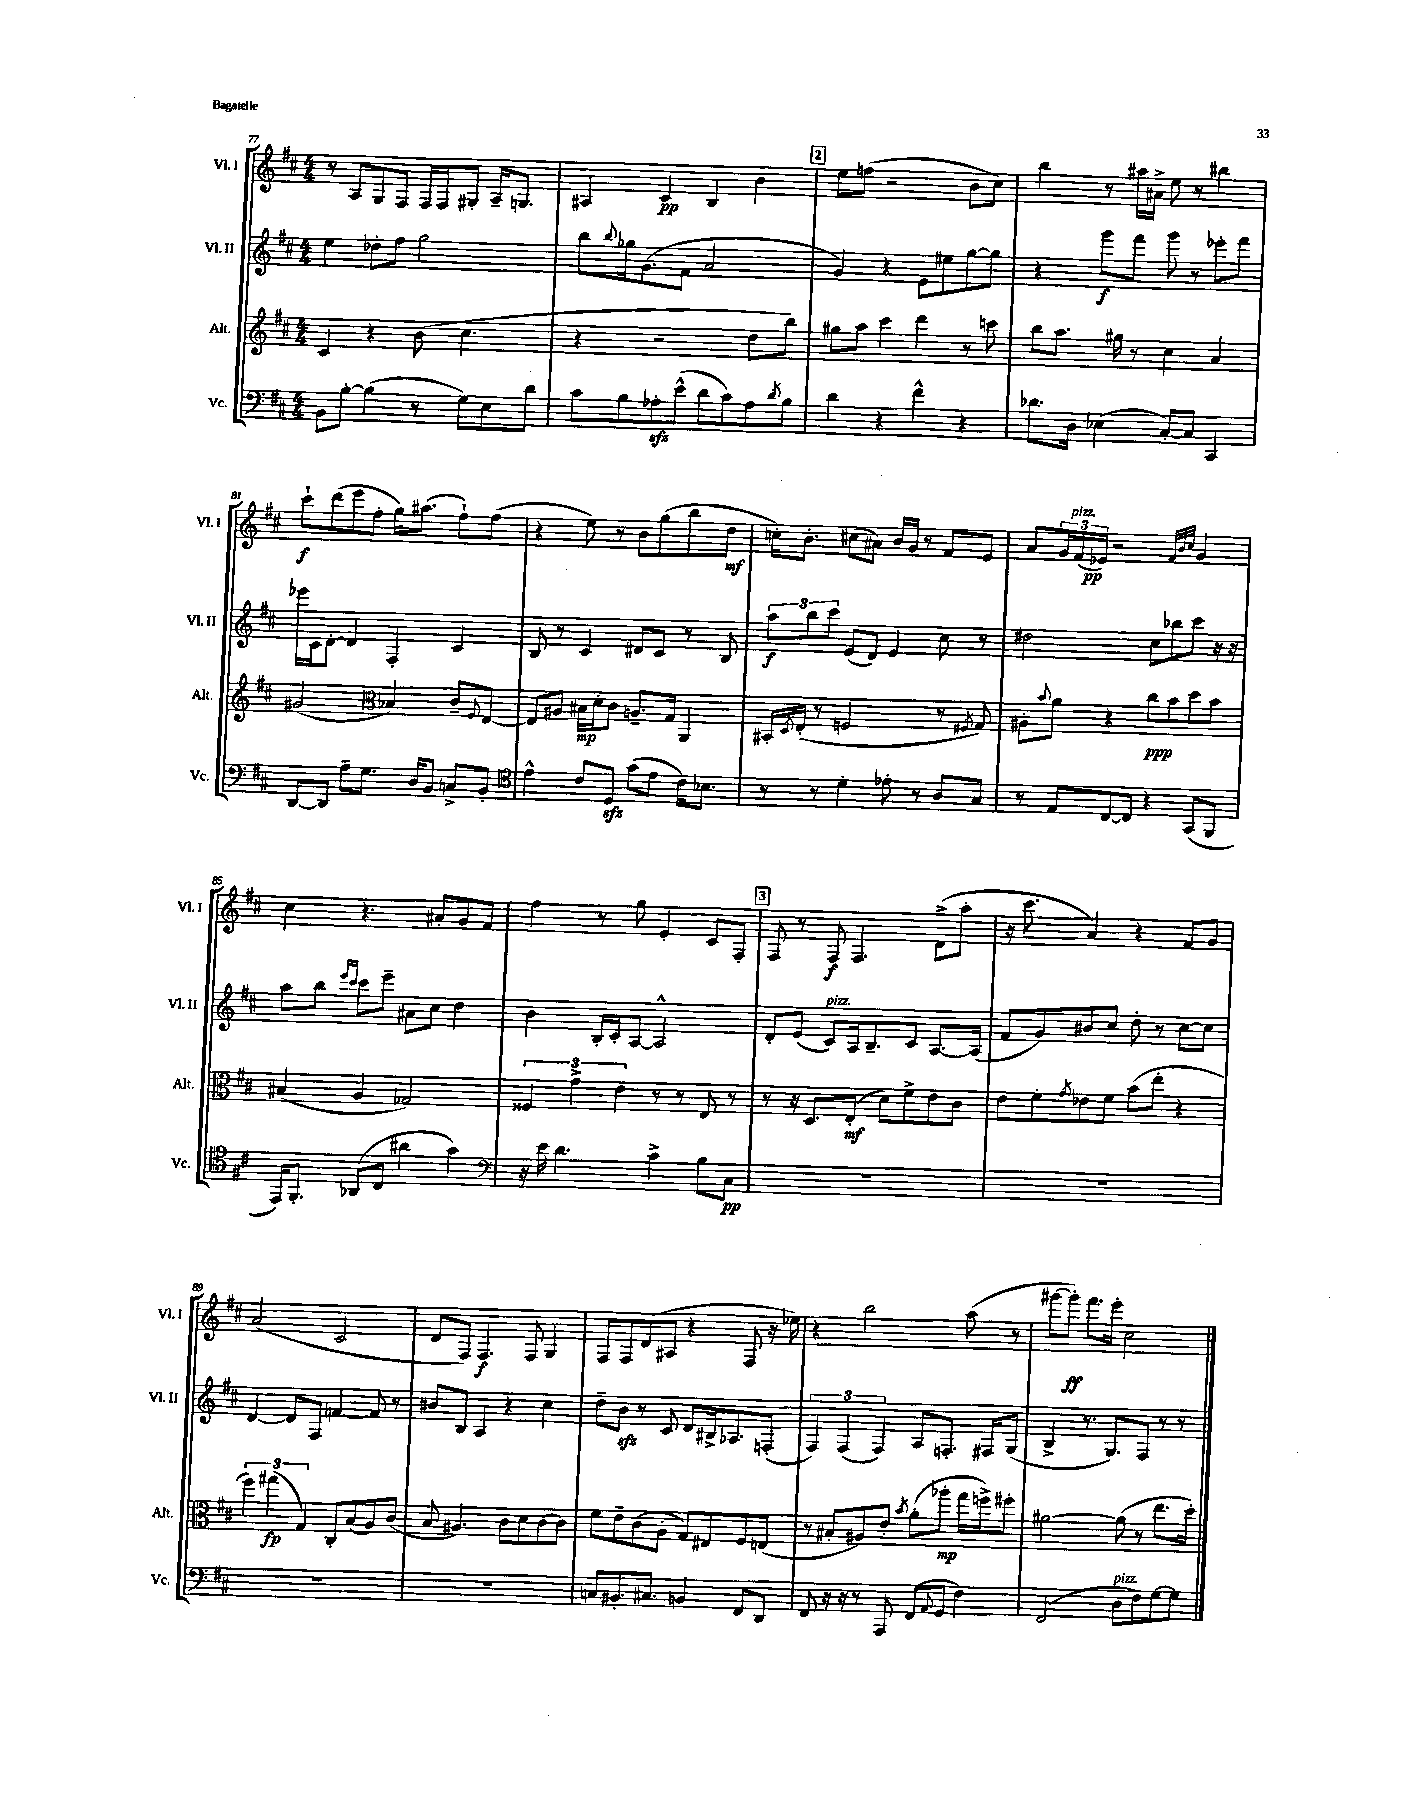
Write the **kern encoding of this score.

**kern	**dynam	**kern	**dynam	**kern	**dynam	**kern	**dynam
*part4	*part4	*part3	*part3	*part2	*part2	*part1	*part1
*staff4	*staff4	*staff3	*staff3	*staff2	*staff2	*staff1	*staff1
*I"Vc.	*	*I"Alt.	*	*I"Vl. II	*	*I"Vl. I	*
*I'Vc.	*	*I'Alt.	*	*I'Vl. II	*	*I'Vl. I	*
*clefF4	*	*clefG2	*	*clefG2	*	*clefG2	*
*k[f#c#]	*	*k[f#c#]	*	*k[f#c#]	*	*k[f#c#]	*
*M4/4	*	*M4/4	*	*M4/4	*	*M4/4	*
=77	=77	=77	=77	=77	=77	=77	=77
8BB\L	.	4c#/	.	4ee\	.	8r	.
[8B'\J	.	.	.	.	.	8A/L	.
(4B\]	.	4r	.	8dd-X'\L	.	8G/	.
.	.	.	.	8ff#\J	.	8F#/J	.
8r	.	(8b\	.	2gg\	.	16F#/LL	.
.	.	.	.	.	.	16F#/J	.
8G\L)	.	4.cc#\	.	.	.	8G#X'/J	.
8E\	.	.	.	.	.	16A~/KL	.
.	.	.	.	.	.	8.Gn/J	.
8d\J	.	.	.	.	.	.	.
=78	=78	=78	=78	=78	=78	=78	=78
8c#\L	.	4r	.	8bb\L	.	4A#X/	.
.	.	.	.	8qqbb/	.	.	.
8B\	.	.	.	16gg-X\k	.	.	.
.	.	.	.	(8.g\	.	.	.
8A-Xzz'\	.	2r	.	.	.	4c#/	pp
(8e^^\J	.	.	.	8f#\J	.	.	.
8d\L	.	.	.	2a/	.	4B/	.
8c#\)	.	.	.	.	.	.	.
8A-\	.	8dd\L	.	.	.	4b\	.
8qd/	.	.	.	.	.	.	.
8B\J	.	8bb\J)	.	.	.	.	.
!!LO:REH:place=s1:t=2
=79	=79	=79	=79	=79	=79	=79	=79
4d\	.	8gg#X\L	.	4g/)	.	8ee\L	.
.	.	8aa\J	.	.	.	(8ffn\J	.
4r	.	4ccc#\	.	4r	.	2r	.
4f#^^\	.	4ddd\	.	8e\L	.	.	.
.	.	.	.	8ee#X\	.	.	.
4r	.	8r	.	[8gg\	.	8b\L	.
.	.	8cccn\	.	8gg\J]	.	8cc#\J)	.
=80	=80	=80	=80	=80	=80	=80	=80
8.d-X\L	.	8bb\L	.	4r	.	4bb\	.
.	.	8.aa\J	.	.	.	.	.
16D\Jk	.	.	.	.	.	.	.
(4E-X\	.	.	.	8ggg\L	f	8r	.
.	.	16gg#X\	.	.	.	.	.
.	.	8r	.	8fff#\J	.	16aa#X\LL	.
.	.	.	.	.	.	16a#X^\JJ	.
[8C#'/L)	.	4cc#\	.	8ggg\	.	8ee\	.
8C#/J]	.	.	.	8r	.	8r	.
4CC#/	.	4a/	.	8eee-X'\L	.	4bb#X\	.
.	.	.	.	8fff#\J	.	.	.
!!LO:LB:g=z
=81	=81	=81	=81	=81	=81	=81	=81
[8DD/L	.	(2g#X/	.	16eee-X\LL	.	8ccc#`\L	f
.	.	.	.	16c#\J	.	.	.
8DD/J]	.	.	.	[8d'\J	.	(8ddd\	.
8A~\L	.	.	.	4d/]	.	8eee\	.
8.G\J	.	.	.	.	.	8ff#'\J	.
*	*	*clefC3	*	*	*	*	*
.	.	4B-X/)	.	4F#'/	.	16gg\KL)	.
16D/KL	.	.	.	.	.	(8.aa#X\J	.
8BB/J	.	.	.	.	.	.	.
8Cn^/L	.	8c#~/L	.	4c#/	.	8ff#`\L)	.
.	.	8qqF#/	.	.	.	.	.
8BB'/J	.	[8E/J	.	.	.	(8ff#\J	.
=82	=82	=82	=82	=82	=82	=82	=82
*clefC4	*	*	*	*	*	*	*
4e^^\	.	8E/L]	.	8B/	.	4r	.
.	.	8A#X/J	.	8r	.	.	.
8c#/L	.	16B#X\LL	mp	4c#/	.	8ee\)	.
.	.	16d'\J	.	.	.	.	.
8Dzz/J	.	8c#\J	.	.	.	8r	.
(8g\L	.	8.An~/L	.	8d#X/L	.	8b\L	.
8e\J	.	.	.	8c#/J	.	(8gg\	.
.	.	16G/Jk	.	.	.	.	.
16c#\KL)	.	4AA/	.	8r	.	8bb\	.
8.B-X\J	.	.	.	.	.	.	.
.	.	.	.	8B/	.	8dd\J	mf
=83	=83	=83	=83	=83	=83	=83	=83
8r	.	16BB#X'/LL	.	12aa\L	f	16ccn'\KL)	.
.	.	8qD/	.	.	.	.	.
.	.	(16E'/JJ	.	.	.	8.b'\J	.
.	.	.	.	12bb\	.	.	.
8r	.	8r	.	.	.	.	.
.	.	.	.	12ccc#\J	.	.	.
4d'\	.	2Fn/	.	(8e/L	.	(8cc#X\L	.
.	.	.	.	8d/J)	.	8a#X\J)	.
8e-X'\	.	.	.	4e/	.	16b/LL	.
.	.	.	.	.	.	16g/JJ	.
8r	.	.	.	.	.	8r	.
8A/L	.	8r	.	8cc#\	.	8f#/L	.
.	.	8qF#X/	.	.	.	.	.
8G/J	.	8G/)	.	8r	.	8e/J	.
=84	=84	=84	=84	=84	=84	=84	=84
8r	.	8A#X'\L	.	2dd#X\	.	8a/L	.
.	.	8qqb/	.	.	.	.	.
8E/L	.	8a\J	.	.	.	24g/L	.
!	!	!	!	!	!	!LO:TX:a:i:t=pizz.	!
.	.	.	.	.	.	(24f#/	.
.	.	.	.	.	.	24e-X/JJ)	pp
[8C#/	.	4r	.	.	.	2r	.
8C#/J]	.	.	.	.	.	.	.
4r	.	8cc#\L	ppp	8cc#\L	.	.	.
.	.	8b\	.	8bb-X\	.	.	.
.	.	.	.	.	.	32qqf#/LLL	.
.	.	.	.	.	.	32qqb/	.
.	.	.	.	.	.	32qqcc#/JJJ	.
(8GG/L	.	8dd\	.	8ccc#\J	.	4g/	.
8FF#/J	.	8b\J	.	16r	.	.	.
.	.	.	.	16r	.	.	.
!!LO:LB:g=z
=85	=85	=85	=85	=85	=85	=85	=85
16EE/KL)	.	(4B#X/	.	8aa\L	.	4cc#\	.
8.FF#'/J	.	.	.	.	.	.	.
.	.	.	.	8bb\J	.	.	.
.	.	.	.	16qqeee/LL	.	.	.
.	.	.	.	16qqccc#/JJ	.	.	.
(8AA-X/L	.	4A/	.	8ccc#\L	.	4.r	.
8C#/J	.	.	.	8eee~\J	.	.	.
4a#X\	.	2G-X/)	.	8a#X\L	.	.	.
.	.	.	.	8cc#\J	.	8a#X'/L	.
4g\)	.	.	.	4dd\	.	8g/	.
.	.	.	.	.	.	8f#/J	.
=86	=86	=86	=86	=86	=86	=86	=86
*clefF4	*	*	*	*	*	*	*
16r	.	6F##X/	.	4b\	.	4ff#\	.
16e\	.	.	.	.	.	.	.
4.d\	.	.	.	.	.	.	.
.	.	6g^\	.	.	.	.	.
.	.	.	.	16B'/LL	.	8r	.
.	.	.	.	16c#'/J	.	.	.
.	.	6e\	.	.	.	.	.
.	.	.	.	[8A/J	.	8gg\	.
4c#^\	.	8r	.	2A^^/]	.	4e'/	.
.	.	8r	.	.	.	.	.
8B\L	.	8E/	.	.	.	8c#/L	.
8C#\J	pp	8r	.	.	.	8F#'/J	.
!!LO:REH:place=s1:t=3
=87	=87	=87	=87	=87	=87	=87	=87
1r	.	8r	.	8d'/L	.	8F#/	.
.	.	16r	.	(8e/J	.	8r	.
.	.	8.D/L	.	.	.	.	.
!	!	!	!	!LO:TX:a:i:t=pizz.	!	!	!
.	.	.	.	8c#/L)	.	8F#/	f
.	.	(8E'/J	mf	16A/k	.	4.F#/	.
.	.	.	.	8.B~/	.	.	.
.	.	8d\L)	.	.	.	.	.
.	.	8f#^\	.	8c#/J	.	.	.
.	.	8e\	.	[8.A/L	.	(8d^\L	.
.	.	8c#\J	.	.	.	8aa'\J	.
.	.	.	.	(16A/Jk]	.	.	.
=88	=88	=88	=88	=88	=88	=88	=88
1r	.	8e\L	.	8f#/L	.	16r	.
.	.	.	.	.	.	8.ccc#\	.
.	.	8f#'\	.	8g/)	.	.	.
.	.	8qg/	.	.	.	.	.
.	.	8e-X\	.	8b#X/	.	4a/)	.
.	.	8f#\J	.	8cc#/J	.	.	.
.	.	(8b\L	.	8dd'\	.	4r	.
.	.	8ee'\J	.	8r	.	.	.
.	.	4r	.	[8cc#\L	.	8f#/L	.
.	.	.	.	8cc#\J]	.	8g/J	.
!!LO:LB:g=z
=89	=89	=89	=89	=89	=89	=89	=89
1r	.	6ff#\)	.	[4d/	.	(2a/	.
.	.	(6gg#X\	fp	.	.	.	.
.	.	.	.	8d/L]	.	.	.
.	.	6G/)	.	.	.	.	.
.	.	.	.	8F#/J	.	.	.
.	.	8C#'/L	.	[4fn/	.	2c#/	.
.	.	(8B/	.	.	.	.	.
.	.	8A/)	.	8f/]	.	.	.
.	.	(8c#/J	.	8r	.	.	.
=90	=90	=90	=90	=90	=90	=90	=90
1r	.	8B/	.	8b#X/L	.	8d/L	.
.	.	4.A#X/)	.	8B/J	.	8F#/J)	.
.	.	.	.	4A/	.	4.F#/	f
.	.	8c#\L	.	4r	.	.	.
.	.	8d\	.	.	.	8F#/	.
.	.	[8c#\	.	4cc#\	.	4G/	.
.	.	8c#\J]	.	.	.	.	.
=91	=91	=91	=91	=91	=91	=91	=91
8Cn/L	.	8f#\L	.	8dd~\L	.	8F#/L	.
8.BB#X'/	.	8e~\	.	8bzz\J	.	8F#/	.
.	.	(8c#\	.	8r	.	(8d/	.
8.C#X/J	.	.	.	.	.	.	.
.	.	8A'\J	.	8c#/	.	8A#X/J	.
4BBn/	.	8G/L)	.	8d/L	.	4r	.
.	.	8E#X/	.	16B#X^/k	.	.	.
.	.	.	.	8.A-X/	.	.	.
8FF#/L	.	8F#/	.	.	.	8F#/	.
8DD/J	.	(8En/J	.	(8Fn'/J	.	16r	.
.	.	.	.	.	.	16ee-X\)	.
=92	=92	=92	=92	=92	=92	=92	=92
8FF#/	.	8r	.	6F#/)	.	4r	.
16r	.	8B#X'/L	.	.	.	.	.
.	.	.	.	(6F#/	.	.	.
16r	.	.	.	.	.	.	.
8r	.	8A#X/)	.	.	.	2bb\	.
.	.	.	.	6F#/)	.	.	.
8AAA/	.	8e'/J	.	.	.	.	.
.	.	8qb/	.	.	.	.	.
(8FF#/L	.	(8a'\L	.	8A/L	.	.	.
8qqAA/	.	.	.	.	.	.	.
8GG/J	.	8aa-X'\J	mp	8.Fn'/J	.	.	.
4F#\)	.	16gg\LL	.	.	.	(8aa\	.
.	.	16ffn^\J)	.	16F#X/KL	.	.	.
.	.	8ff#X'\J	.	(8G/J	.	8r	.
=93	=93	=93	=93	=93	=93	=93	=93
(2FF#/	.	[2a#X\	.	4B^/	.	[8ggg#X\L	.
.	.	.	.	.	.	8ggg#'\J])	ff
.	.	.	.	8.r	.	8.fff#\L	.
.	.	.	.	8.G/L)	.	16eee'\Jk	.
!LO:TX:a:i:t=pizz.	!	!	!	!	!	!	!
8D\L	.	(8a#\]	.	.	.	2cc#\	.
8F#\)	.	8r	.	8F#/J	.	.	.
[8G\	.	8.ee\L	.	8r	.	.	.
8G\J]	.	.	.	8r	.	.	.
.	.	16dd'\Jk)	.	.	.	.	.
==	==	==	==	==	==	==	==
*-	*-	*-	*-	*-	*-	*-	*-
